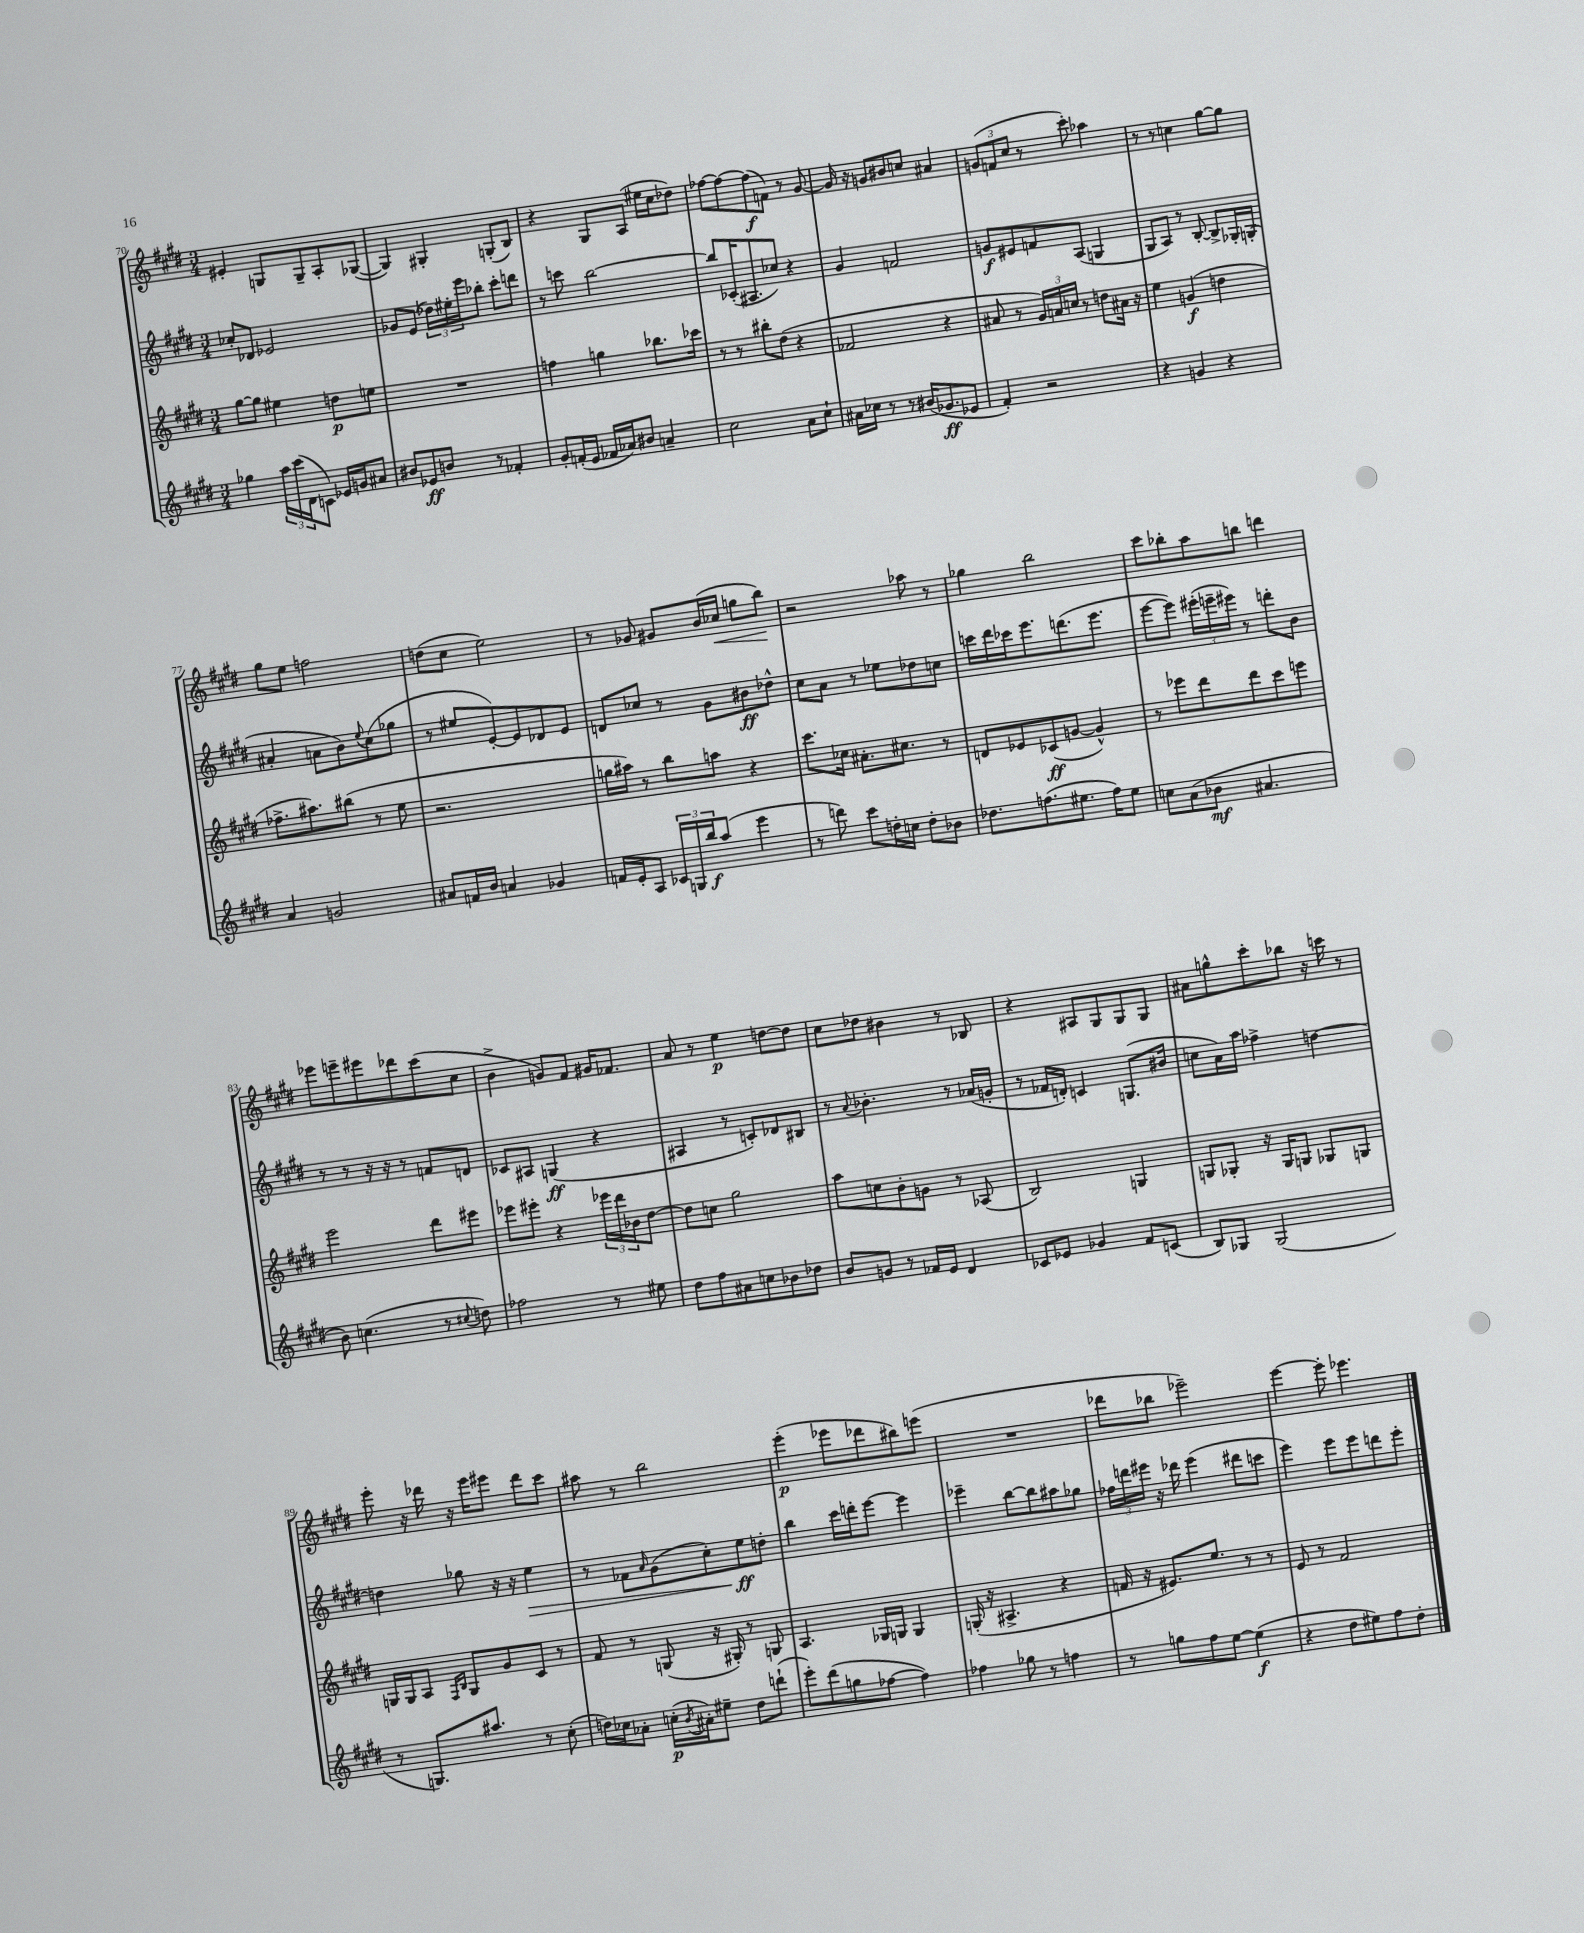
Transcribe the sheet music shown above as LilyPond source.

<<
\new StaffGroup <<
\new Staff = "s0" {
    \clef treble \key e \major \numericTimeSignature \time 3/4
    eis'4-. g8 g8-- a8-. ges8~( |
    ges4) gis4-. g8-.( b8) |
    r4 gis8 a8( eis''16 cis''16 des''8) |
    fes''8~ fes''8~ fes''8\f( f'8) r8 gis'8~ |
    gis'16 r16 g'8 bis'8 c''8 ais'4 |
    \tuplet 3/2 { g'8( f'8 cis''8 } r8 cis'''8-.) aes''4 |
    r8 r8 c''4 gis''8~ gis''8 |
    gis''8 e''8 f''2 |
    d''8( cis''8 e''2) |
    r8 ges'8 gis'8 b'16( ces''16\< g''8 b''8\!) |
    r2 aes''8 r8 |
    ges''4 b''2 |
    cis'''8 bes''8-. a''8 b''8 d'''4 |
    ees'''8 e'''8-- eis'''8 des'''8 cis'''8( cis''8 |
    b'4-> g'8) fis'8 gis'16 fes'8. |
    a'8 r8 e''4\p d''8~ d''8 |
    cis''8 des''8 bis'4 r8 bes8 |
    r4 ais8 gis8 gis8 gis8 |
    ais'8 g''8-^ cis'''8-. bes''8 r16 c'''16 r8 |
    e'''8-. r16 des'''16 r16 e'''16 eis'''8 des'''8 cis'''8 |
    ais''8 r8 b''2 |
    e'''4-.\p( ees'''8 des'''8 bis''8) e'''8( |
    R2. |
    des'''8 bes''8 ees'''2--) |
    e'''4~ e'''8-. ees'''4. \bar "|." |
}
\new Staff = "s1" {
    \clef treble \key e \major \numericTimeSignature \time 3/4
    ces''8-. des'8 ees'2 |
    ges'8 e'8( \tuplet 3/2 { des''16) eis''16-. e'''16 } bes''8-. cis'''8-. d'''8 |
    r8 c'''8 b''2~ |
    b''8 ces'16-.( ais8. ces''8) r4 |
    gis'4 f'2 |
    g'8\f eis'8 f'8 a8( g4 |
    gis8 a8) r8 b8~-. b8-> ges16-. g16-.( |
    ais'4-. a'8 b'8) \appoggiatura { e''8 } cis''8( ges''8 |
    r8 eis''8 e'8~-.) e'8 des'8 e'8 |
    d'8 ces''8 r8 gis'8 bis'8\ff des''8-^ |
    cis''8 a'8 r8 ees''8 des''8 c''8 |
    c'''16 dis'''16 ces'''16 e'''8. d'''8.( e'''8. |
    e'''8~ e'''8) \tuplet 3/2 { eis'''16-.( e'''16-- eis'''16) } r8 d'''8-. b'8 |
    r8 r8 r16 r16 r8 f'8 d'8 |
    ces'8 ais8 g4\ff( r4 |
    ais4 r8 c'8-.) des'8 bis8 |
    r8 \appoggiatura { a'8 } bes'4.-. r8 aes'16( g'16-. |
    r8 fes'16 d'16-.) c'4 g8.( bis'16 |
    c''8 a'16) a''16 fes''4-> d''4~ |
    d''4 ges''8 r16 r16 e''4\> |
    r8 fes'8 \grace { a'16 } gis'8( cis''8-.) e''8\ff\! d''8-. |
    b''4 cis'''16 d'''16-. e'''8~ e'''4 |
    ees'''4-- b''8~ b''8 ais''8 ges''8 |
    \tuplet 3/2 { fes''16 d'''16 eis'''16 } r16 des'''16 eis'''4( dis'''8 c'''8 |
    e'''4) e'''8 e'''8 d'''8 e'''8-. \bar "|." |
}
\new Staff = "s2" {
    \clef treble \key e \major \numericTimeSignature \time 3/4
    gis''8~ gis''8 eis''4 d''8\p e''8 |
    R2. |
    f''4 g''4 bes''8. ces'''16 |
    r8 r8 bis''8-. dis''8( r4 |
    fes'2 r4 |
    ais'8 r8 \tuplet 3/2 { gis'16) a'16 c''16 } r8 d''8 ais'16 r16 |
    e''4 g'4\f( d''4 |
    fes''8.-> ais''8.) bis''8( r8 e''8 |
    r2. |
    g''16 ais''16) r8 b''8 a''8 r4 |
    cis'''8. ces''16 ais'8.-. cis''8. r8 |
    d'8 ees'8 ces'8\ff( g'8~ g'4-^) |
    r8 ees'''8 dis'''8 dis'''8 cis'''8 e'''8 |
    e'''2 dis'''8 eis'''8 |
    ees'''8 eis'''8-. r4 \tuplet 3/2 { ees'''16 dis'''16 bes'16 } dis''8~ |
    dis''8 c''8 gis''2 |
    a''8 c''8 b'8-. g'8 r8 aes8( |
    b2) g4 |
    g8 ges8-. r16 ges16 g8 ges8 g8 |
    g16 g16 a8 \grace { fis16 b16 } g8 gis'8 cis'8 r8 |
    fis'8 r8 g8( r16 gis16-.) r8 g8 |
    a4. ges16 g16 g4 |
    g16-.( r16 ais4.-> r4 |
    f'16 r16 eis'8.) e''8. r8 r8 |
    e'8 r8 fis'2 \bar "|." |
}
\new Staff = "s3" {
    \clef treble \key e \major \numericTimeSignature \time 3/4
    ges''4 \tuplet 3/2 { a''16 cis'''16( dis'16 } c'8) ees'16 g'16 ais'8 |
    bis'8 ees'8\ff b'8 r8 fes'4-. |
    gis'8-. f'16-.( e'16 fes'16 aes'16) bis'8 a'4-- |
    cis''2 a'8 cis''8-! |
    ais'16 ces''16 r8 r8 bis'16( ges'8.\ff ees'8 |
    fis'4-.) r2 |
    r4 g'4 r4 |
    a'4 g'2 |
    ais'8 f'16 b'16 a'4 ges'4 |
    f'16 e'16-. a8 \tuplet 3/2 { ces'16 g16 b''16\f } a''8( e'''4 |
    r8 d'''8) cis'''8 d''16-. c''16 d''8-. bes'8 |
    des''8. f''8.( eis''8. f''16) eis''8 |
    c''8 a'8( bes'8\mf ais'4. |
    b'8) c''4.( r8 \appoggiatura { cis''8 } d''8) |
    fes''2 r8 eis''8 |
    dis''8 fis''8 ais'8 c''8 bes'8 des''8 |
    b'8 g'8 r8 fes'16 e'16 dis'4 |
    ces'8 ees'8 ges'4 fis'8 c'8( |
    b8) ges8 ges2( |
    r8 g8.) ais''8. r8 cis''8-.( |
    d''16) ces''16 aes'8-. c''16-.\p( \acciaccatura { b'8 } ais'16-.) eis''8-- d''8 d'''8-!( |
    e'''8-.) dis'''8( g''8 fes''8~ fes''4) |
    fes''4 ges''8 r8 f''4 |
    r8 g''8 fis''8 e''8~ e''4\f( |
    r4 dis''8 eis''8) fis''8 dis''8-. \bar "|." |
}
>>
>>
\layout { \context { \Score currentBarNumber = #70 } }
